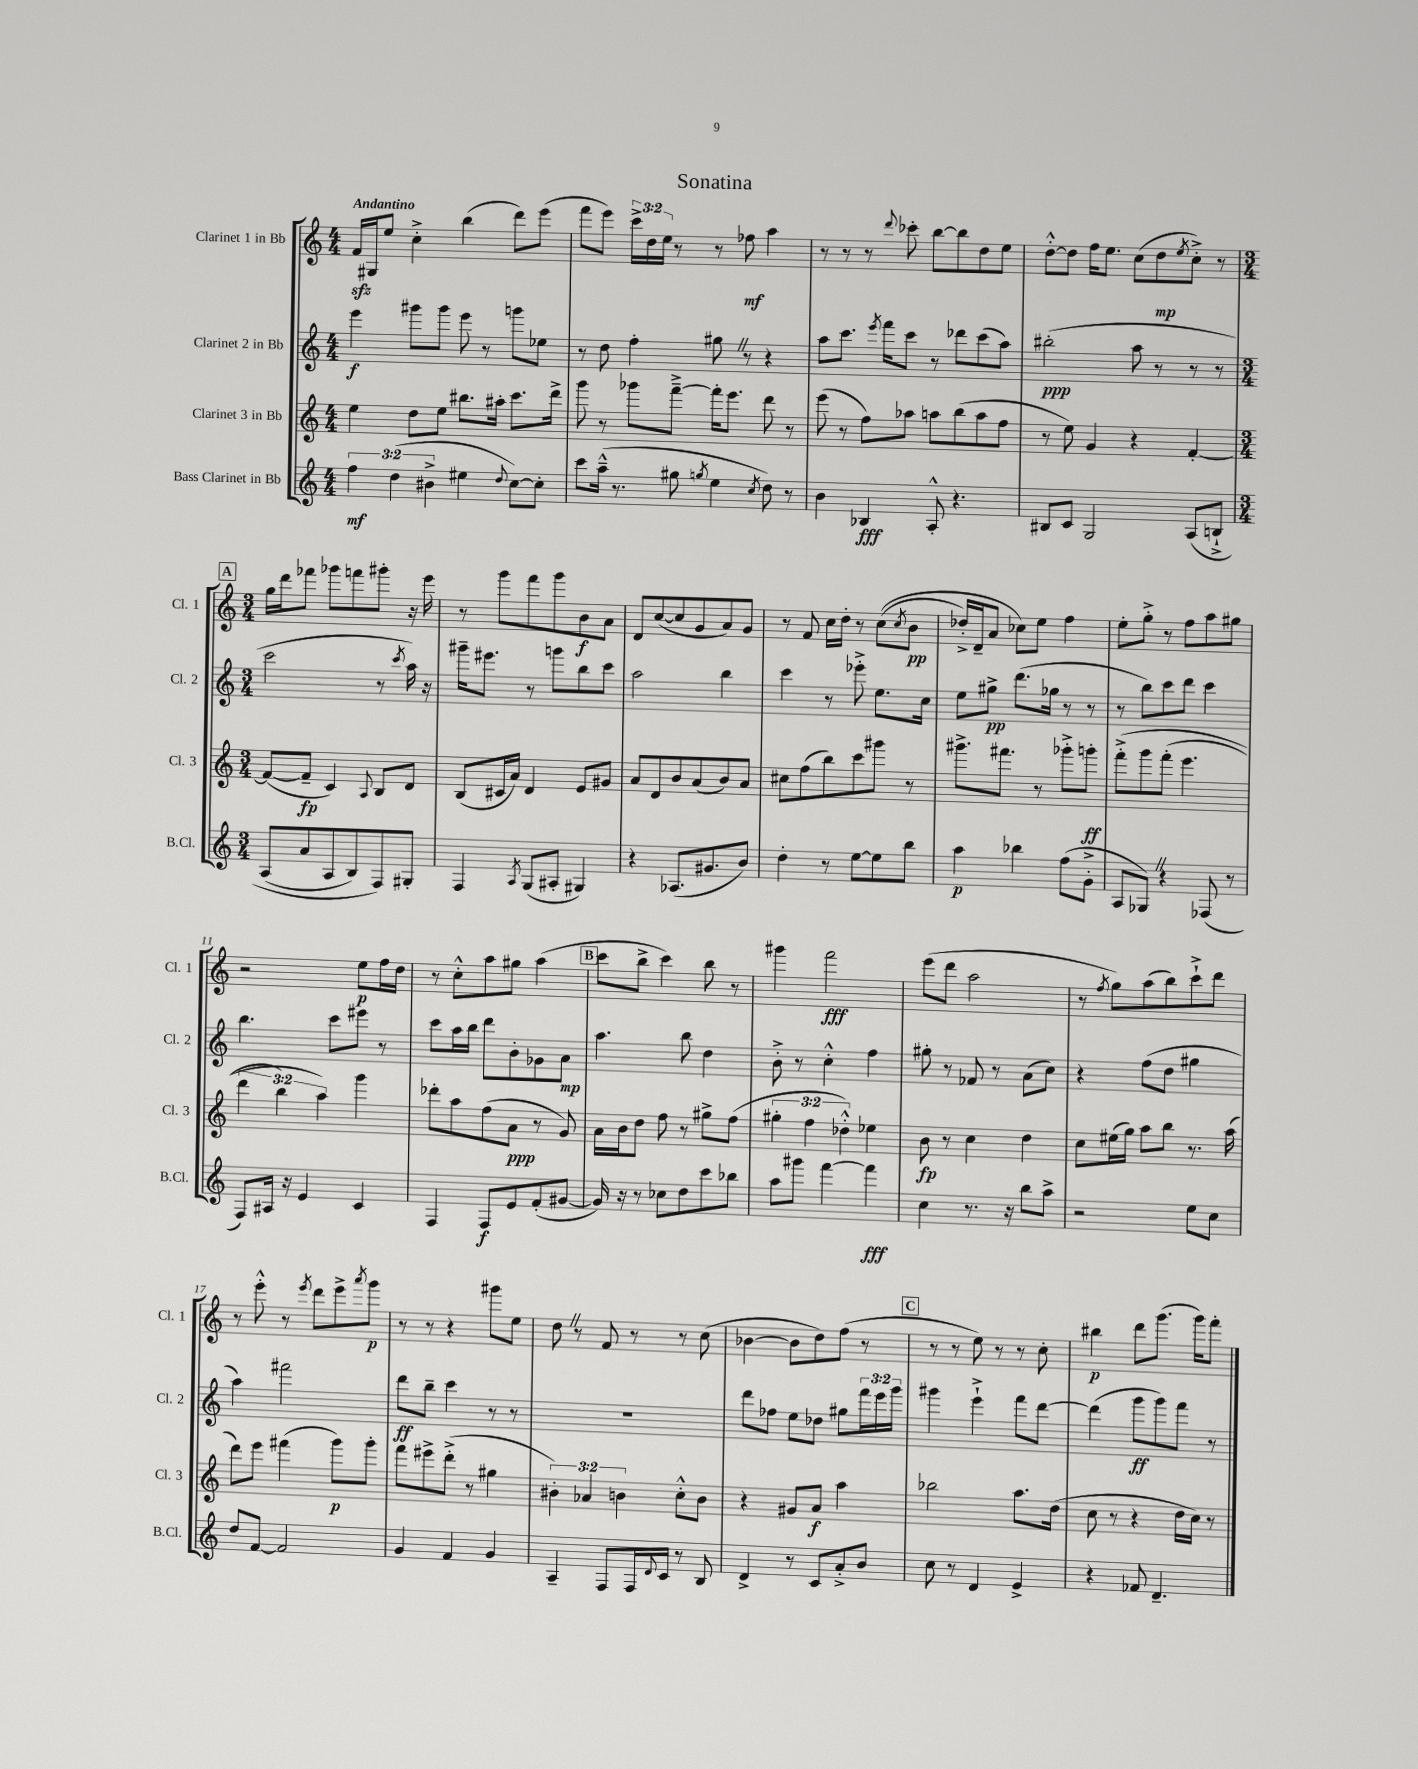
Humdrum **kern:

**kern	**dynam	**kern	**dynam	**kern	**dynam	**kern	**dynam
*part4	*part4	*part3	*part3	*part2	*part2	*part1	*part1
*staff4	*staff4	*staff3	*staff3	*staff2	*staff2	*staff1	*staff1
*I"Bass Clarinet in Bb	*	*I"Clarinet 3 in Bb	*	*I"Clarinet 2 in Bb	*	*I"Clarinet 1 in Bb	*
*I'B.Cl.	*	*I'Cl. 3	*	*I'Cl. 2	*	*I'Cl. 1	*
*clefG2	*	*clefG2	*	*clefG2	*	*clefG2	*
*k[]	*	*k[]	*	*k[]	*	*k[]	*
*M4/4	*	*M4/4	*	*M4/4	*	*M4/4	*
=1	=1	=1	=1	=1	=1	=1	=1
!	!	!	!	!	!	!LO:TX:a:B:t=Andantino	!
6ff\	mf	4ee\	.	4eee\	f	16fzz/LL	.
.	.	.	.	.	.	16G#X/J	.
.	.	.	.	.	.	8ee/J	.
(6dd\	.	.	.	.	.	.	.
.	.	8dd\L	.	8ggg#X\L	.	4cc'^\	.
6b#X^\	.	.	.	.	.	.	.
.	.	8ee\J	.	8ggg#\J	.	.	.
4ee#X\	.	8.bb#X\L	.	8eee\	.	(4bb\	.
.	.	.	.	8r	.	.	.
.	.	16aa#X'\Jk	.	.	.	.	.
8qqdd/	.	.	.	.	.	.	.
[8cc\L)	.	8.ccc\L	.	8gggn\L	.	8ddd\L)	.
8cc'\J]	.	.	.	8ee-X\J	.	(8eee\J	.
.	.	16ddd^\Jk	.	.	.	.	.
=2	=2	=2	=2	=2	=2	=2	=2
8ccc\L	.	8ggg\	.	8r	.	8fff\L	.
(16aa~^^\Jk	.	8r	.	8dd\	.	8eee\J)	.
8.r	.	.	.	.	.	.	.
.	.	8ggg-X\L	.	4ff'\	.	24ccc^\LL	.
.	.	.	.	.	.	24dd\	.
.	.	.	.	.	.	24ee\JJ	.
8gg#X\	.	[8fff~^\J	.	.	.	8r	.
8qggn/	.	.	.	.	.	.	.
4ee\	.	16fff'\KL]	.	8gg#XZ\	.	8r	.
.	.	8.eee\J	.	.	.	.	.
.	.	.	.	8r	.	8ff-X\	mf
8qcc/	.	.	.	.	.	.	.
8dd\)	.	8ddd\	.	4r	.	4aa\	.
8r	.	8r	.	.	.	.	.
=3	=3	=3	=3	=3	=3	=3	=3
4b\	.	(8eee\	.	8aa\L	.	8r	.
.	.	8r	.	8.ccc\J	.	8r	.
4B-X/	fff	8ff\L)	.	.	.	8r	.
.	.	.	.	8qeee/	.	.	.
.	.	.	.	16fff\KL	.	.	.
.	.	.	.	.	.	8qqddd/	.
.	.	8aa-X\J	.	8ccc\J	.	8ccc-X'\	.
8A'^^/	.	8aan\L	.	8r	.	[8bb\L	.
4.r	.	(8bb\	.	8ddd-X\L	.	8bb\]	.
.	.	8aa\	.	(8ccc\	.	8dd\	.
.	.	8ff\J	.	8aa\J)	.	8ee\J	.
=4	=4	=4	=4	=4	=4	=4	=4
8B#X/L	.	8r	.	(2bb#X'\	ppp	[8dd'^^\L	.
8c/J	.	8ee\)	.	.	.	8dd\J]	.
2G/	.	4g/	.	.	.	16ff\KL	.
.	.	.	.	.	.	8.ee\J	.
.	.	4r	.	8aa\	.	(8cc\L	.
.	.	.	.	8r	.	8dd\	mp
.	.	.	.	.	.	8qee/	.
(8A/L	.	[4f'/	.	8r	.	8cc'^\J)	.
8Bn`^/J	.	.	.	8r	.	8r	.
!!LO:LB:g=z
!!LO:REH:place=s1:t=A
=5	=5	=5	=5	=5	=5	=5	=5
*M3/4	*	*M3/4	*	*M3/4	*	*M3/4	*
(8A/L	.	(8f/L_	.	2ccc\	.	16gg\LL	.
.	.	.	.	.	.	16ddd\J	.
8a/	.	8f~/J]	fp	.	.	8fff-X\J	.
8A/	.	4c/)	.	.	.	8ggg-X\L	.
8B/)	.	.	.	.	.	8fffn\	.
.	.	8qqA/	.	.	.	.	.
8F/)	.	8B/L	.	8r	.	8ggg#X'\J	.
.	.	.	.	8qccc/	.	.	.
8G#X'/J	.	8d/J	.	16aa\)	.	16r	.
.	.	.	.	16r	.	16eee\	.
=6	=6	=6	=6	=6	=6	=6	=6
4F/	.	(8B/L	.	16ggg#X~\KL	.	8r	.
.	.	.	.	8.eee#X\J	.	.	.
.	.	16c#X/L	.	.	.	8ggg\L	.
.	.	16a/JJ)	.	.	.	.	.
8qA/	.	.	.	.	.	.	.
(8G/L	.	4d/	.	8r	.	8fff\	.
8A#X'/J	.	.	.	8gggn\L	.	8ggg\	.
4G#X/)	.	8e/L	.	8bb\	.	8b\	f
.	.	8g#X/J	.	8ccc\J	.	8a\J	.
=7	=7	=7	=7	=7	=7	=7	=7
4r	.	8a/L	.	2aa\	.	8d/L	.
.	.	8d/	.	.	.	([8cc/	.
(8.A-X/L	.	8b/	.	.	.	8cc/]	.
.	.	(8a/	.	.	.	8g/	.
8.g#X/	.	.	.	.	.	.	.
.	.	8b/)	.	4bb\	.	8a/)	.
8b/J)	.	8a/J	.	.	.	8g/J	.
=8	=8	=8	=8	=8	=8	=8	=8
4dd'\	.	8cc#X\L	.	4ccc\	.	8r	.
.	.	(8ff\	.	.	.	8f/	.
8r	.	8bb\)	.	8r	.	16cc\LL	.
.	.	.	.	.	.	16dd'\JJ	.
[8ee\L	.	8ccc\	.	8eee-X'^\	.	8r	.
8ee\]	.	8ggg#X\J	.	8.ee\L	.	((8cc\L	.
.	.	.	.	.	.	8qcc/	.
8bb\J	.	8r	.	.	.	8b\J	pp
.	.	.	.	16cc\Jk	.	.	.
=9	=9	=9	=9	=9	=9	=9	=9
4aa\	p	8.ggg#X^\L	.	8ee\L	.	16dd-X'^/LL)	.
.	.	.	.	.	.	16d~/J	.
.	.	.	.	8gg#X^\J	pp	8a/J	.
.	.	8.fff#X\J	.	.	.	.	.
4bb-X\	.	.	.	(8.ddd\L	.	8cc-X\L)	.
.	.	8r	.	.	.	8ee\J	.
.	.	.	.	16gg-X\Jk	.	.	.
(8ff\L	.	8ggg-X'^\L	.	8r	.	4ff\	.
8g'^\J	.	8gggn'\J	ff	8r	.	.	.
=10	=10	=10	=10	=10	=10	=10	=10
8A/L	.	(8fff'^\L	.	8r	.	8ee'\L	.
8G-XZ/J)	.	8ggg\	.	8bb\L)	.	8gg'^\J	.
4r	.	(8fff'\J	.	8ccc\	.	8r	.
.	.	4.eee\	.	8ddd\J	.	8ff\L	.
(8F-X/	.	.	.	4ccc\	.	8aa\	.
8r	.	.	.	.	.	8gg#X\J	.
!!LO:LB:g=z
=11	=11	=11	=11	=11	=11	=11	=11
8F/L)	.	6ddd\	.	4.bb\	.	2r	.
16A#X/Jk	.	.	.	.	.	.	.
.	.	6bb\)	.	.	.	.	.
16r	.	.	.	.	.	.	.
4e/	.	.	.	.	.	.	.
.	.	6aa\)	.	.	.	.	.
.	.	.	.	8ccc\L	.	.	.
4c/	.	4ggg\	.	8eee#X\J	.	8ee\L	p
.	.	.	.	8r	.	16ff\L	.
.	.	.	.	.	.	16dd\JJ	.
=12	=12	=12	=12	=12	=12	=12	=12
4F/	.	8ddd-X'\L	.	8ccc\L	.	8r	.
.	.	8aa\	.	16aa\L	.	8cc'^^\L	.
.	.	.	.	16bb\JJ	.	.	.
8F/L	f	(8ff\	.	8ddd\L	.	8aa\	.
8e/	.	8a\J	ppp	8b'\	.	8gg#X\J	.
(8f'/	.	8r	.	8g-X\	.	(4aa\	.
[8g#X/J	.	8g/)	.	8a\J	mp	.	.
!!LO:REH:place=s1:t=B
=13	=13	=13	=13	=13	=13	=13	=13
16g#/])	.	16a\LL	.	4.aa\	.	8ccc\L	.
16r	.	16b\J	.	.	.	.	.
8r	.	8dd\J	.	.	.	8bb^\J	.
8cc-X\L	.	8ff\	.	.	.	4ccc\)	.
8dd\	.	8r	.	8bb\	.	.	.
8ccc\	.	8gg#X^\L	.	4dd\	.	8bb\	.
8bb-X\J	.	(8ff\J	.	.	.	8r	.
=14	=14	=14	=14	=14	=14	=14	=14
8aa\L	.	6gg#X'\	.	8b'^\	.	4ggg#X\	.
8ggg#X\J	.	.	.	8r	.	.	.
.	.	6ff\	.	.	.	.	.
[4fff\	.	.	.	4cc'^^\	.	2fff\	fff
.	.	6dd-X'^^\)	.	.	.	.	.
4fff\]	fff	4ee-X\	.	4ff\	.	.	.
=15	=15	=15	=15	=15	=15	=15	=15
4cc\	.	8b\	fp	8gg#X'\	.	(8eee\L	.
.	.	8r	.	8r	.	8ddd\J	.
8.r	.	4cc\	.	8f-X/	.	2aa\	.
.	.	.	.	8r	.	.	.
16r	.	.	.	.	.	.	.
8bb\L	.	4dd\	.	(8a\L	.	.	.
8aa^\J	.	.	.	8cc\J)	.	.	.
=16	=16	=16	=16	=16	=16	=16	=16
2r	.	8cc\L	.	4r	.	8r	.
.	.	.	.	.	.	8qff/	.
.	.	(16ee#X\L	.	.	.	8gg\L)	.
.	.	16gg\JJ)	.	.	.	.	.
.	.	8aa\L	.	(8ff\L	.	(8aa\	.
.	.	8bb\J	.	8dd\J	.	8bb\)	.
8ee\L	.	8.r	.	4gg#X\	.	8ccc`^\	.
8cc\J	.	.	.	.	.	8ddd\J	.
.	.	(16aa\	.	.	.	.	.
!!LO:LB:g=z
=17	=17	=17	=17	=17	=17	=17	=17
8dd/L	.	8ddd\L)	.	4aa\)	.	8r	.
[8f/J	.	8eee\J	.	.	.	8eee'^^\	.
2f/]	.	(4fff#X\	.	2fff#X\	.	8r	.
.	.	.	.	.	.	8qeee/	.
.	.	.	.	.	.	8ddd\L	.
.	.	8ggg\L)	p	.	.	8eee^\	.
.	.	.	.	.	.	8qaaa/	.
.	.	8ggg'\J	.	.	.	8ggg\J	p
=18	=18	=18	=18	=18	=18	=18	=18
4g/	.	8fff\L	.	8ddd\L	ff	8r	.
.	.	8eee#X^\	.	8bb~\J	.	8r	.
4f/	.	(8ddd'^\J	.	4ccc\	.	4r	.
.	.	8r	.	.	.	.	.
4g/	.	4gg#X\	.	8r	.	8ggg#X\L	.
.	.	.	.	8r	.	8ee\J	.
=19	=19	=19	=19	=19	=19	=19	=19
4A~/	.	6b#X'\)	.	2.r	.	8ddZ\	.
.	.	.	.	.	.	8r	.
.	.	6a-X/	.	.	.	.	.
8F/L	.	.	.	.	.	8f/	.
.	.	6bn\	.	.	.	.	.
16F/L	.	.	.	.	.	8r	.
8qqd/	.	.	.	.	.	.	.
16c/JJ	.	.	.	.	.	.	.
8r	.	8cc'^^\L	.	.	.	8r	.
8B/	.	8b\J	.	.	.	(8cc\	.
=20	=20	=20	=20	=20	=20	=20	=20
4d^/	.	4r	.	8ddd\L	.	[4b-X\	.
.	.	.	.	8ff-X\J	.	.	.
8r	.	8g#X/L	.	8ee\L	.	8b-\L]	.
8c/L	.	8a/J	f	8dd-X\J	.	8dd\)	.
8a'^/	.	4aa\	.	8gg#X\L	.	(8ff\J	.
8b/J	.	.	.	24fff\L	.	8r	.
.	.	.	.	24eee\	.	.	.
.	.	.	.	24ggg\JJ	.	.	.
!!LO:REH:place=s1:t=C
=21	=21	=21	=21	=21	=21	=21	=21
8cc\	.	2bb-X\	.	4ggg#X\	.	8r	.
8r	.	.	.	.	.	8r	.
4d/	.	.	.	4eee`^\	.	8ee\)	.
.	.	.	.	.	.	8r	.
4e^/	.	8.aa\L	.	8fff\L	.	8r	.
.	.	.	.	[8ddd\J	.	8cc'\	.
.	.	(16dd\Jk	.	.	.	.	.
=22	=22	=22	=22	=22	=22	=22	=22
4r	.	8cc\	.	(4ddd\]	.	4bb#X\	p
.	.	8r	.	.	.	.	.
8f-X/	.	4r	.	8ggg\L	ff	8ddd\L	.
4.d~/	.	.	.	8ggg\)	.	(8.ggg\J	.
.	.	16dd\LL	.	8fff\J	.	.	.
.	.	16cc\JJ)	.	.	.	16ggg\KL)	.
.	.	8r	.	8r	.	8fff'\J	.
==	==	==	==	==	==	==	==
*-	*-	*-	*-	*-	*-	*-	*-
